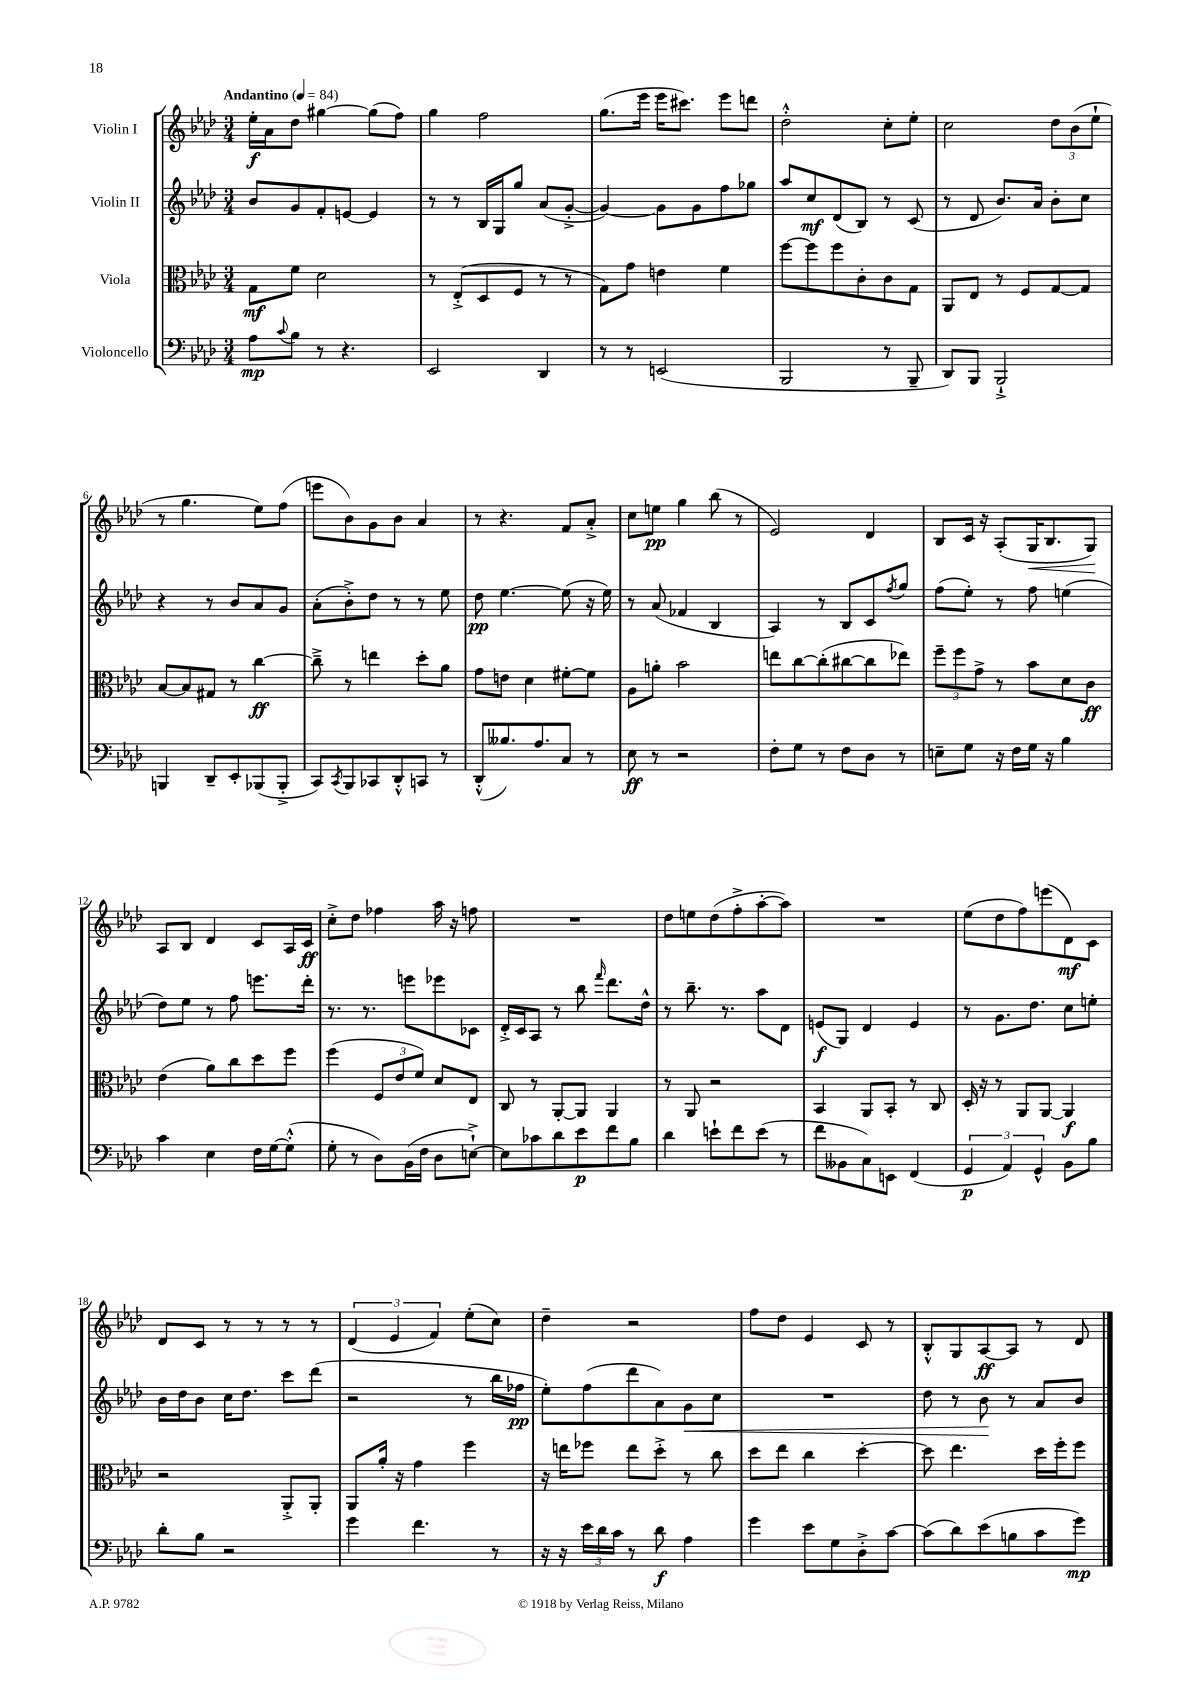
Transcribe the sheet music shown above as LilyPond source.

<<
\new StaffGroup <<
\new Staff = "s0" \with { instrumentName = "Violin I" } {
    \clef treble \key aes \major \numericTimeSignature \time 3/4 \tempo "Andantino" 4 = 84
    ees''16-.\f aes'16 des''8 gis''4~ gis''8( f''8) |
    g''4 f''2 |
    g''8.( ees'''16 ees'''16 cis'''8.) ees'''8 d'''8 |
    des''2-.-^ c''8-. ees''8-. |
    c''2 \tuplet 3/2 { des''8 bes'8( ees''8-! } |
    r8 g''4. ees''8) f''8( |
    e'''8 bes'8) g'8 bes'8 aes'4 |
    r8 r4. f'8 aes'8-.-> |
    c''8 e''8\pp g''4 bes''8( r8 |
    ees'2) des'4 |
    bes8 c'16 r16 aes8-.( g16\< bes8. g8\!) |
    aes8 bes8 des'4 c'8 aes16 c'16\ff |
    c''8-.-> des''8 fes''4 aes''16 r16 f''8 |
    R2. |
    des''8 e''8 des''8( f''8-.-> aes''8~-. aes''8) |
    R2. |
    ees''8( des''8 f''8) e'''8( des'8\mf) c'8 |
    des'8 c'8 r8 r8 r8 r8 |
    \tuplet 3/2 { des'4( ees'4 f'4) } ees''8-.( c''8) |
    des''4-- r2 |
    f''8 des''8 ees'4 c'8 r8 |
    bes8-.-^ g8 aes8~\ff aes8 r8 des'8 \bar "|." |
}
\new Staff = "s1" \with { instrumentName = "Violin II" } {
    \clef treble \key aes \major \numericTimeSignature \time 3/4
    bes'8 g'8 f'8-. e'8~ e'4 |
    r8 r8 bes16 g16 g''8 aes'8( g'8~-.-> |
    g'4~) g'8 g'8 f''8 ges''8 |
    aes''8 c''8\mf des'8( bes8) r8 c'8( |
    r8 des'8 bes'8.) aes'16 bes'8-. c''8 |
    r4 r8 bes'8 aes'8 g'8 |
    aes'8-.( bes'8-.->) des''8 r8 r8 ees''8 |
    des''8\pp ees''4.~ ees''8( r16 ees''16) |
    r8 aes'8( fes'4 bes4 |
    aes4) r8 bes8 c'8 \acciaccatura { f''8 } g''8 |
    f''8( ees''8-.) r8 f''8 e''4( |
    des''8) ees''8 r8 f''8 e'''8. des'''16-. |
    r8. r8. e'''8 ees'''8 ces'8 |
    des'16-.-> c'16 aes8 r8 bes''8 \grace { f'''16 } des'''8. des''16-^ |
    r8 bes''8.-- r8. aes''8 des'8 |
    e'8\f( g8) des'4 e'4 |
    r8 g'8. des''8. c''8 e''8-. |
    bes'16 des''16 bes'8 c''16 des''8. c'''8 des'''8( |
    r2 r8 bes''16 fes''16\pp |
    ees''8-.) f''8( des'''8 aes'8) g'8\< c''8 |
    R2. |
    des''8 r8 bes'8\! r8 aes'8 bes'8 \bar "|." |
}
\new Staff = "s2" \with { instrumentName = "Viola" } {
    \clef alto \key aes \major \numericTimeSignature \time 3/4
    g8\mf f'8 des'2 |
    r8 ees8-.->( des8 f8 r8 r8 |
    g8) g'8 e'4 f'4 |
    f''8~ f''8 f''8 c'8-. c'8 g8 |
    aes,8 ees8 r8 f8 g8~ g8 |
    bes8~ bes8 gis8 r8 c''4~\ff |
    c''8---> r8 e''4 des''8-. aes'8 |
    g'8 e'8 des'4 fis'8~-. fis'8 |
    aes8 a'8-. bes'2 |
    e''8 c''8~ c''8-.( cis''8~ cis''8 ees''8) |
    \tuplet 3/2 { f''8-- f''8 g'8-> } r8 bes'8 des'8 c'8\ff |
    ees'4( aes'8) c''8 des''8 f''8 |
    f''4( \tuplet 3/2 { f8 ees'8 f'8) } des'8 ees8 |
    c8 r8 aes,8~-. aes,8 aes,4 |
    r8 aes,8 r2 |
    bes,4 aes,8 bes,8-. r8 c8 |
    des16-. r16 r8 aes,8 aes,8~ aes,4\f |
    r2 aes,8-.-> aes,8-. |
    aes,8 aes'16-. r16 g'4 f''4 |
    r16 e''16 fes''8 e''8 des''8-.-> r8 c''8 |
    des''8 ees''8 c''4 des''4~-. |
    des''8 ees''4. des''16 f''16-. f''8 \bar "|." |
}
\new Staff = "s3" \with { instrumentName = "Violoncello" } {
    \clef bass \key aes \major \numericTimeSignature \time 3/4
    aes8\mp \appoggiatura { c'8 } bes8 r8 r4. |
    ees,2 des,4 |
    r8 r8 e,2( |
    bes,,2 r8 bes,,8-- |
    des,8) bes,,8 bes,,2-!-> |
    b,,4 des,8-- ees,8-. bes,,8( bes,,8-.-> |
    c,8) \acciaccatura { c,8 } bes,,8 ces,8 des,8-.-^ c,8 r8 |
    des,8-.-^( beses8.) aes8. c8 r8 |
    ees8\ff r8 r2 |
    f8-. g8 r8 f8 des8 r8 |
    e8-- g8 r16 f16 g16 r16 bes4 |
    c'4 ees4 f16 g16~ g8-.-^( |
    g8-. r8 des8) bes,16( f16 des8 e8~-!->) |
    e8 ces'8 des'8 ees'8\p f'8 bes8 |
    des'4 e'8-! f'8 e'8( r8 |
    f'8 beses,8 c8) e,8 f,4( |
    \tuplet 3/2 { g,4\p aes,4) g,4-^ } bes,8 bes8 |
    des'8-. bes8 r2 |
    g'4 f'4. r8 |
    r16 r16 \tuplet 3/2 { ees'16 des'16 c'16 } r8 des'8\f aes4 |
    g'4 ees'8 g8 des8-.-> c'8~ |
    c'8( des'8) ees'8( b8 c'8 g'8\mp) \bar "|." |
}
>>
>>
